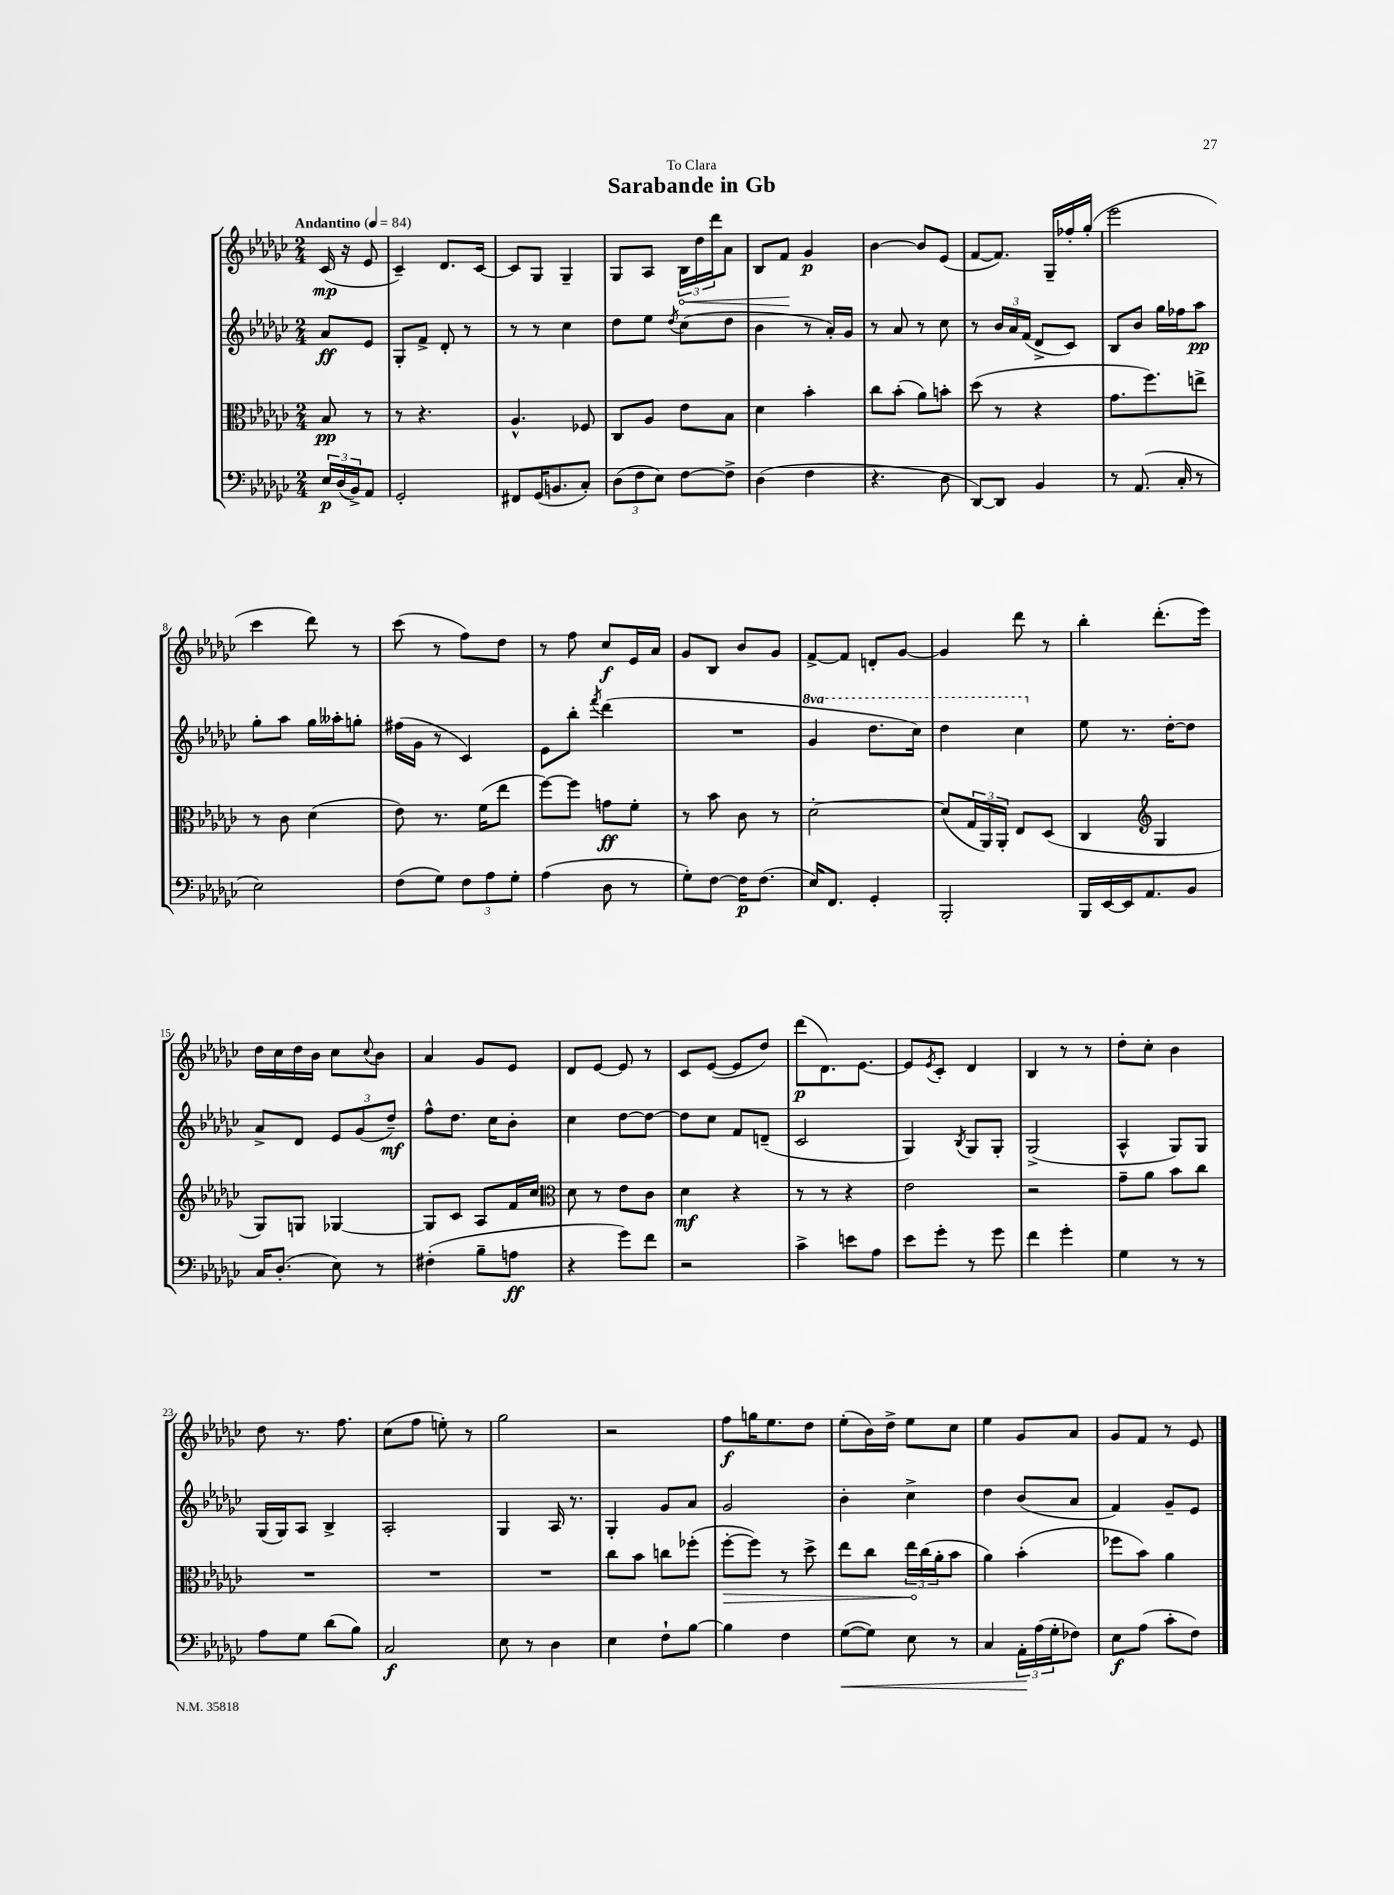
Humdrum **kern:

**kern	**kern	**kern	**kern
*staff4	*staff3	*staff2	*staff1
*clefF4	*clefC3	*clefG2	*clefG2
*k[b-e-a-d-g-c-]	*k[b-e-a-d-g-c-]	*k[b-e-a-d-g-c-]	*k[b-e-a-d-g-c-]
*M2/4	*M2/4	*M2/4	*M2/4
*MM84	*MM84	*MM84	*MM84
24E-	8B-	8a-	(16c-
(24D-	.	.	.
.	.	.	16r
24BB-^)	.	.	.
8AA-	8r	8e-	8e-
=	=	=	=
2GG-'	8r	8G-'	4c-~)
.	4.r	8f^	.
.	.	8d-'	8.d-
.	.	8r	.
.	.	.	[16c-
=	=	=	=
8FF#	4.A-^^	8r	8c-]
(16GG-	.	8r	8G-
8.BB	.	.	.
.	.	4cc-	4G-~
8C-')	8F-	.	.
=	=	=	=
(12D-	8C-	8dd-	8G-
12F	.	.	.
.	8A-	8ee-	8A-
12E-)	.	.	.
.	.	8qdd-	.
[8F	8e-	(8cc-	24B-
.	.	.	24dd-
.	.	.	24ddd-
8F^]	8B-	8dd-	8a-
=	=	=	=
(4D-	4d-	4b-	8B-
.	.	.	8f
4F	4b-'	8r	4g-
.	.	16a-')	.
.	.	16g-	.
=	=	=	=
4.r	8cc-	8r	[4b-
.	(8b-'	8a-	.
.	8a-)	8r	8b-]
8D-	8b'	8cc-	(8e-
=	=	=	=
[8DD-)	(8dd-	8r	[8f
8DD-]	8r	24b-	8.f])
.	.	24a-	.
.	.	(24f	.
4BB-	4r	8d-^	.
.	.	.	16G-~
.	.	8c-)	16ff-'
.	.	.	(16gg-'
=	=	=	=
8r	8.g-	8B-	2eee-
(8.AA-	.	8b-	.
.	8.ff)	.	.
.	.	16gg-	.
16C-'	.	16ff-	.
8r	8ee^	8aa-	.
=	=	=	=
2E-)	8r	8gg-'	4ccc-
.	8c-	8aa-	.
.	(4d-	16gg-	8ddd-)
.	.	16aa--'	.
.	.	8gg'	8r
=	=	=	=
(8F	8e-)	(16ff#	(8ccc-
.	.	16g-	.
8G-)	8.r	8r	8r
12F	.	4c-)	8ff)
.	(16f	.	.
12A-	.	.	.
.	8ee-	.	8dd-
12G-'	.	.	.
=	=	=	=
(4A-	[8ff)	8e-	8r
.	8ff]	8bb-'	8ff
.	.	8qfff	.
8D-	8g	(4ddd-	8cc-
8r	8f'	.	16e-
.	.	.	16a-
=	=	=	=
8G-')	8r	2r	8g-
[8F	8b-	.	8B-
16F]	8c-	.	8b-
(8.F	.	.	.
.	8r	.	8g-
=	=	=	=
16E-)	[2d-'	4gg-	[8f^
8.FF	.	.	.
.	.	.	8f]
4GG-'	.	8.ddd-	8d'
.	.	.	[8g-
.	.	16ccc-)	.
=	=	=	=
2BBB-'	(8d-]	4ddd-	4g-]
.	24G-	.	.
.	24AA-)	.	.
.	24AA-'	.	.
.	8E-	4ccc-	8ddd-
.	(8D-	.	8r
=	=	=	=
16BBB-	4C-	8ee-	4bb-'
[16EE-	.	.	.
16EE-]	.	8.r	.
8.AA-	.	.	.
*	*clefG2	*	*
.	4G-	.	(8.ddd-'
.	.	[16dd-'	.
8BB-	.	8dd-]	.
.	.	.	16eee-)
=	=	=	=
16C-	8G-)	8a-^	16dd-
(8.D-'	.	.	16cc-
.	8G	8d-	16dd-
.	.	.	16b-
8E-)	[4G-	12e-	8cc-
.	.	(12g-	.
.	.	.	8qqcc-
8r	.	.	8b-
.	.	12dd-~)	.
=	=	=	=
(4F#'	8G-]	8ff^^	4a-
.	8c-	8.dd-	.
8B-~	8A-	.	8g-
.	.	16cc-	.
8A	16f	8b-'	8e-
.	16cc-	.	.
=	=	=	=
*	*clefC3	*	*
4r	8d-	4cc-	8d-
.	8r	.	[8e-
8g-)	8e-	[8dd-	8e-]
8f	8c-	8dd-_	8r
=	=	=	=
2r	4d-	8dd-]	8c-
.	.	8cc-	([8e-
.	4r	8f	8e-]
.	.	(8d~	8dd-)
=	=	=	=
4c-^	8r	2c-	(8ddd-
.	8r	.	8.d-)
8e	4r	.	.
.	.	.	[8.e-
8A-	.	.	.
=	=	=	=
8e-	2e-	4G-)	8e-]
.	.	.	8qe-
8g-'	.	.	8c-'
.	.	8qB-	.
8r	.	8G-	4d-
8g-	.	8G-'	.
=	=	=	=
4f	2r	(2G-^	4B-
4g-'	.	.	8r
.	.	.	8r
=	=	=	=
4G-	8g-~	4A-^^	8dd-'
.	8a-	.	8cc-'
8r	8b-	8G-)	4b-
8r	8cc-	8G-	.
=	=	=	=
8A-	2r	(16G-	8dd-
.	.	16G-)	.
8G-	.	8A-	8.r
(8d-	.	4B-^	.
.	.	.	8.ff
8B-)	.	.	.
=	=	=	=
2C-	2r	2A-'	(8cc-
.	.	.	8ff
.	.	.	8ee')
.	.	.	8r
=	=	=	=
8E-	2r	4G-	2gg-
8r	.	.	.
4D-	.	16A-	.
.	.	8.r	.
=	=	=	=
4E-	8cc-	4G-'	2r
.	8b-	.	.
8F`	8cc	8g-	.
[8B-	(8ff-'	8a-	.
=	=	=	=
4B-]	[8ff'	2g-	8ff
.	8ff])	.	16gg
.	.	.	8.ee-
4F	8r	.	.
.	8dd-^	.	8dd-
=	=	=	=
([8G-	8ee-	4b-'	(8ee-'
8G-])	8cc-	.	16b-)
.	.	.	16dd-^
8E-	24ee-	4cc-^	8ee-
.	(24cc-	.	.
.	24a-'	.	.
8r	8b-	.	8cc-
=	=	=	=
4C-	4a-)	4dd-	4ee-
24AA-'	(4b-'	(8b-	8g-
(24A-	.	.	.
24G-'	.	.	.
8F-)	.	8a-	8a-
=	=	=	=
8E-	8ff-	4f)	8g-
(8A-	8b-)	.	8f
8c-'	4a-	8g-~	8r
8F)	.	8e-	8e-
==	==	==	==
*-	*-	*-	*-
